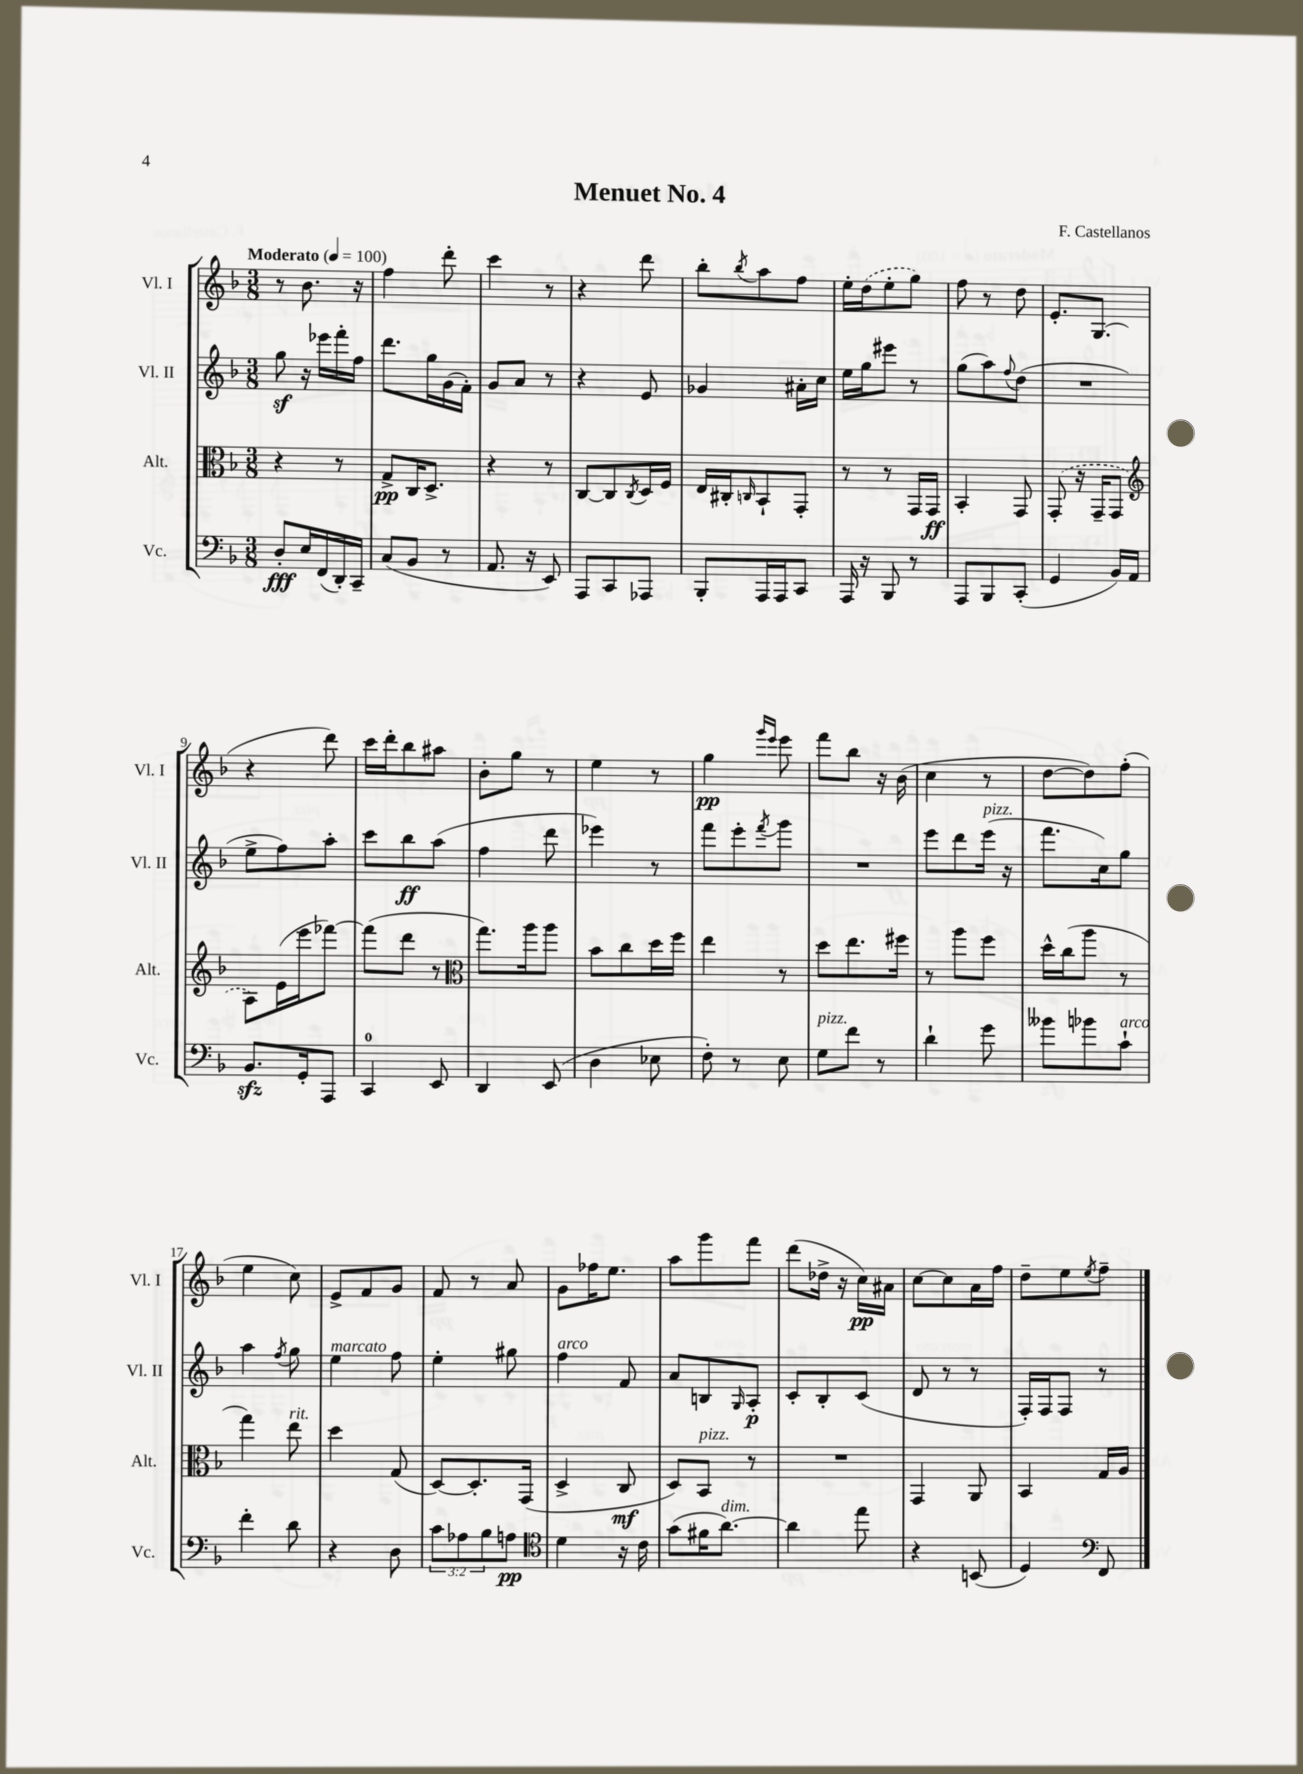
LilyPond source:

\header { title = "Menuet No. 4" composer = "F. Castellanos" }
<<
\new StaffGroup <<
\new Staff = "s0" \with { instrumentName = "Vl. I" shortInstrumentName = "Vl. I" } {
    \clef treble \key f \major \numericTimeSignature \time 3/8 \tempo "Moderato" 4 = 100
    r8 bes'8. r16 |
    f''4 d'''8-. |
    c'''4 r8 |
    r4 d'''8 |
    bes''8-. \acciaccatura { bes''8 } a''8 f''8 |
    e''16-. \once \slurDashed d''16( e''8-. g''8) |
    f''8 r8 d''8 |
    e'8.-. g8.( |
    r4 d'''8) |
    c'''16 d'''16-. bes''8 ais''8 |
    bes'8-. g''8 r8 |
    e''4 r8 |
    g''4\pp \grace { g'''16 e'''16 } e'''8 |
    f'''8 bes''8 r16 bes'16( |
    c''4 r8 |
    d''8~ d''8) f''8-.( |
    e''4 c''8) |
    e'8-> f'8 g'8 |
    f'8 r8 a'8 |
    g'8 fes''16 e''8. |
    a''8 g'''8 f'''8 |
    d'''8( des''16-> r16 c''16\pp) ais'16 |
    c''8~ c''8 a'16 f''16 |
    d''8-- e''8 \acciaccatura { e''8 } f''8-- \bar "|." |
}
\new Staff = "s1" \with { instrumentName = "Vl. II" shortInstrumentName = "Vl. II" } {
    \clef treble \key f \major \numericTimeSignature \time 3/8
    g''8\sf r16 ees'''16 f'''16-. f''16 |
    d'''8. g''16 g'16( f'16-.) |
    g'8 a'8 r8 |
    r4 e'8 |
    ges'4 ais'16-. c''16 |
    e''16 g''16 eis'''8 r8 |
    g''8( a''8) \appoggiatura { f''8 } d''8( |
    R4. |
    e''8-> f''8) a''8-. |
    c'''8 bes''8\ff a''8( |
    f''4 d'''8 |
    ees'''4) r8 |
    f'''8 e'''8-. \acciaccatura { f'''8 } g'''8 |
    R4. |
    e'''8 d'''8 e'''16^\markup { \italic "pizz." }( r16 |
    f'''8. c''16) g''8 |
    a''4 \acciaccatura { f''8 } g''8 |
    e''4^\markup { \italic "marcato" } f''8 |
    e''4-. gis''8 |
    f''4^\markup { \italic "arco" } f'8 |
    a'8 b8 \grace { g16 } a8-.\p |
    c'8-. bes8-. c'8( |
    d'8 r8 r8 |
    f16-.) f16 f8 r8 \bar "|." |
}
\new Staff = "s2" \with { instrumentName = "Alt." shortInstrumentName = "Alt." } {
    \clef alto \key f \major \numericTimeSignature \time 3/8
    r4 r8 |
    g8->\pp c16 d8.-> |
    r4 r8 |
    c8~ c8 \acciaccatura { c8 } d16 f16 |
    e16 cis16-. \grace { c16 } bes,8-! g,8-. |
    r8 r8 g,16 g,16\ff |
    bes,4-. g,8 |
    \once \slurDashed g,8-.( r16 g,16-- g,8 |
    \clef treble a8) e'16( e'''16 fes'''8~) |
    fes'''8( d'''8 r8 |
    \clef alto g''8.) a''16 a''8 |
    bes'8 c''8 d''16 f''16 |
    e''4 r8 |
    d''8 e''8. fis''16 |
    r8 a''8 f''8 |
    d''16-^ c''16( a''8 r8 |
    g''4) e''8^\markup { \italic "rit." } |
    d''4 g8( |
    d8~) d8.-. g,16( |
    d4-> c8\mf |
    d8) bes,8^\markup { \italic "pizz." } r8 |
    R4. |
    g,4 a,8 |
    bes,4 g16 a16 \bar "|." |
}
\new Staff = "s3" \with { instrumentName = "Vc." shortInstrumentName = "Vc." } {
    \clef bass \key f \major \numericTimeSignature \time 3/8 \override Staff.TupletNumber.text = #tuplet-number::calc-fraction-text
    d8-.\fff e16 f,16( d,16-.) c,16-- |
    c8( bes,8 r8 |
    a,8. r16 e,8) |
    a,,8 c,8 aes,,8 |
    bes,,8-. a,,16 a,,16 c,8 |
    a,,16 r16 bes,,8 r8 |
    a,,8 bes,,8 c,8-.( |
    g,4 bes,16) a,16 |
    bes,8.\sfz g,16-. a,,8 |
    c,4-0 e,8 |
    d,4 e,8( |
    d4 ees8 |
    f8-.) r8 e8 |
    g8^\markup { \italic "pizz." } f'8 r8 |
    d'4-! g'8 |
    beses'8 bes'8 c'8-!^\markup { \italic "arco" } |
    f'4-. d'8 |
    r4 d8 |
    \tuplet 3/2 { c'8 aes8 bes8 } a8\pp |
    \clef tenor d'4 r16 c'16 |
    g'8( fis'16 a'8.~^\markup { \italic "dim." }) |
    a'4 e''8 |
    r4 b,8( |
    d4) \clef bass f,8 \bar "|." |
}
>>
>>
